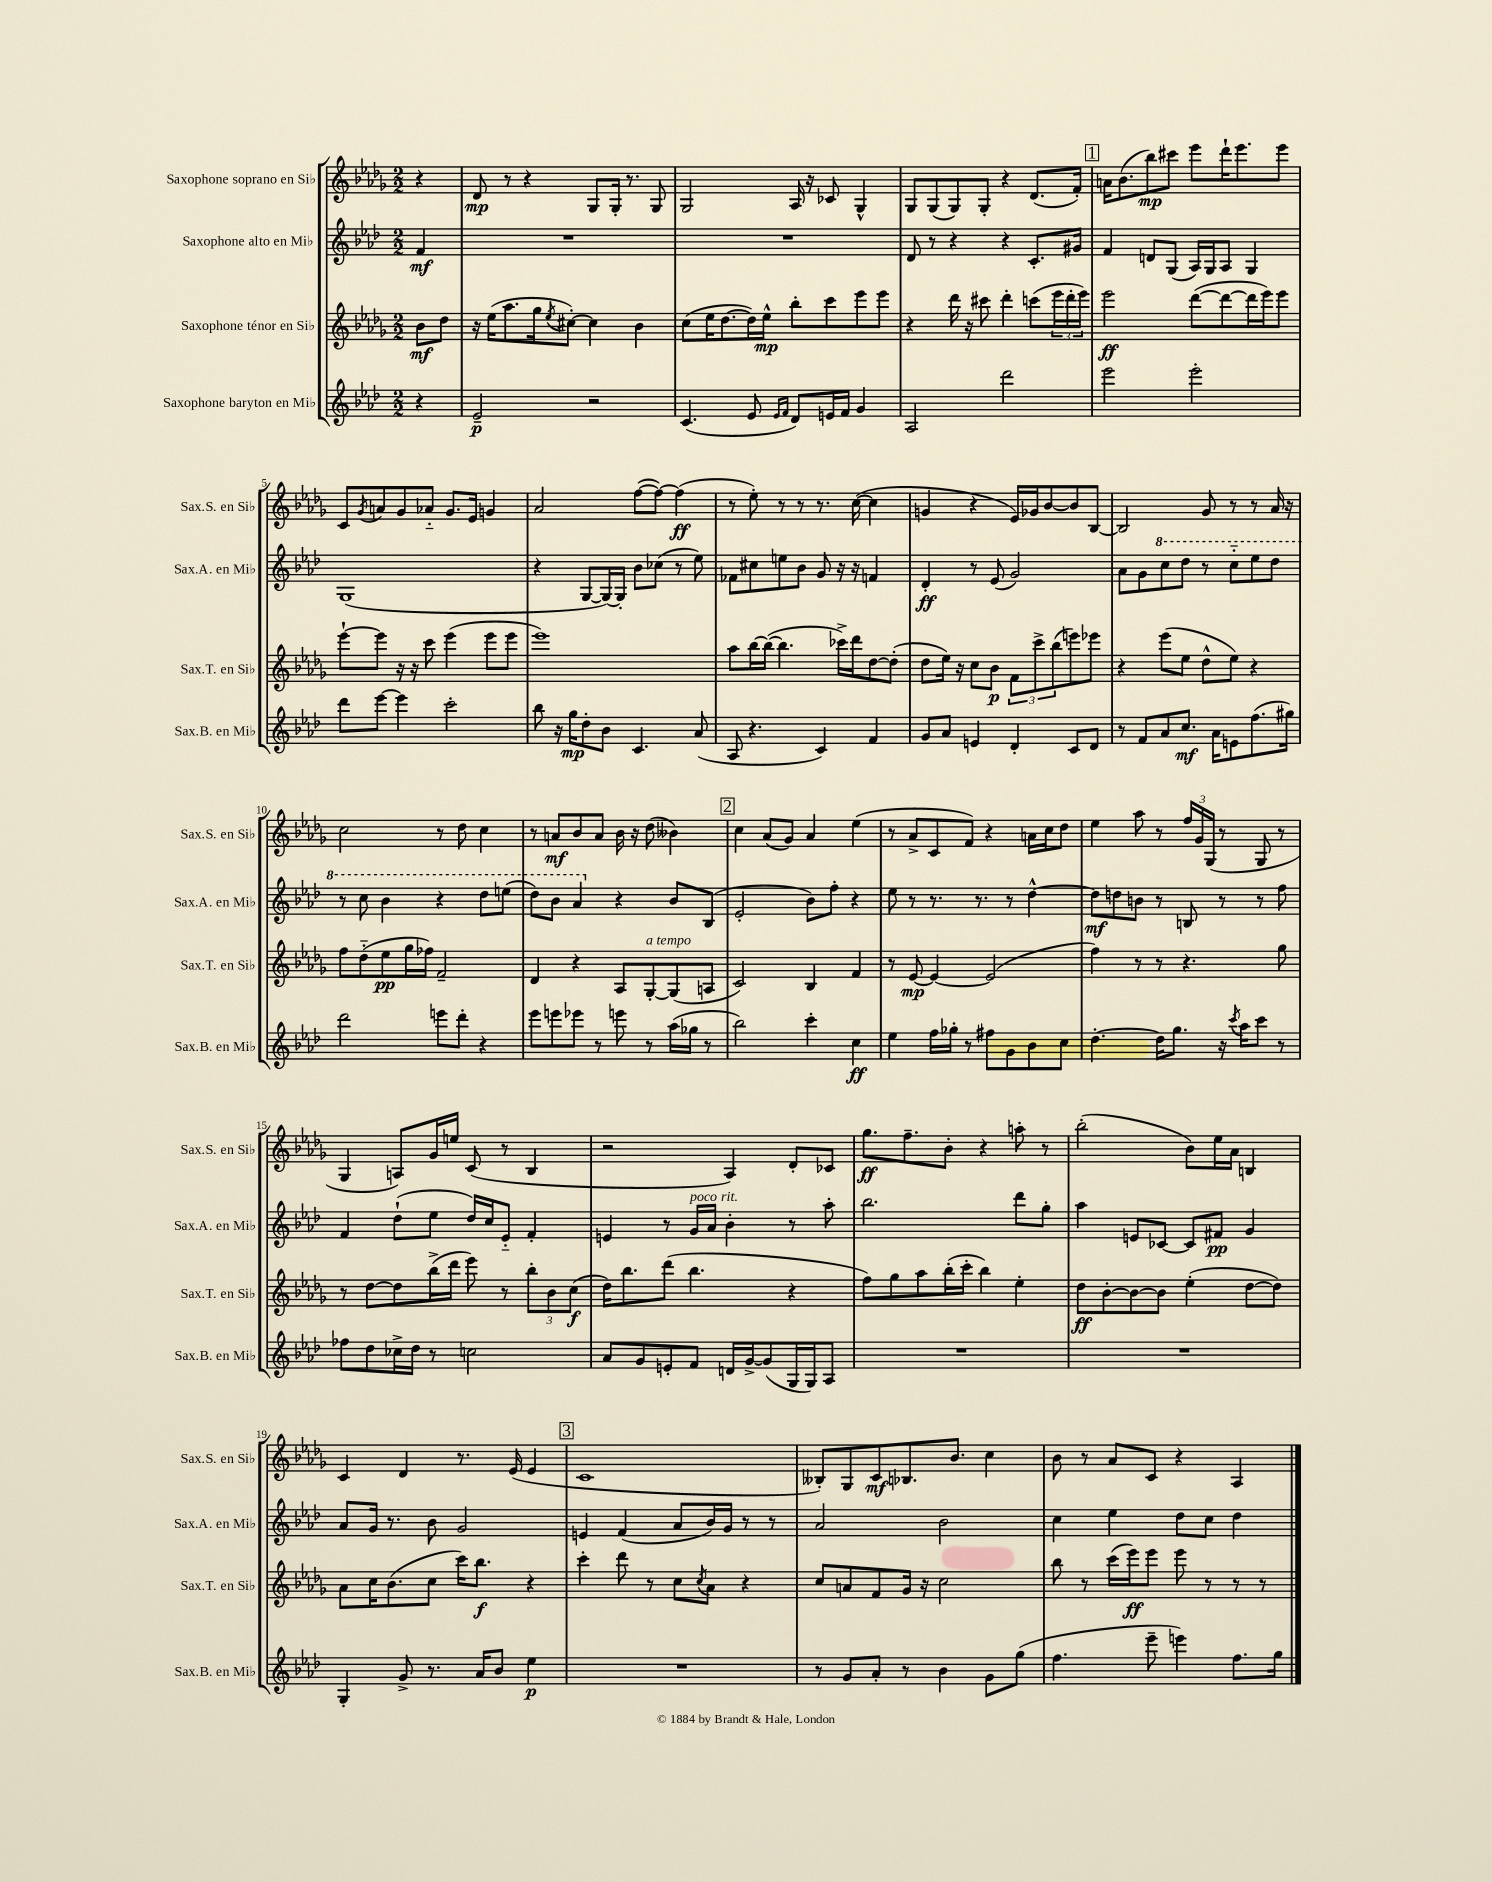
<<
\new StaffGroup <<
\new Staff = "s0" \with { instrumentName = "Saxophone soprano en Sib" shortInstrumentName = "Sax.S. en Sib" } {
    \clef treble \key des \major \numericTimeSignature \time 2/2 \partial 4
    r4 |
    des'8\mp r8 r4 ges8 ges16-. r8. ges8 |
    ges2 aes16 r16 ces'8 ges4-^ |
    ges8 ges8( ges8) ges8-. r4 des'8.( f'16-.) |
    \mark \markup { \box "1" } a'16 bes'8.( bes''8\mp) cis'''8 ees'''8 des'''16-! ees'''8. ees'''8 |
    c'8 \acciaccatura { ges'8 } a'8 ges'8 aes'8-_ ges'8. ees'16 g'4 |
    aes'2 f''8~( f''8~) f''4\ff( |
    r8 ees''8-.) r8 r8 r8. c''16~( c''4 |
    g'4 r4 ees'16) ges'16 bes'8~ bes'8 bes8~ |
    bes2 ges'8 r8 r8 aes'16 r16 |
    c''2 r8 des''8 c''4 |
    r8 a'8\mf bes'8 a'8 bes'16 r16 des''8( beses'4) |
    \mark \markup { \box "2" } c''4 aes'8( ges'8) aes'4 ees''4( |
    r8 aes'8-> c'8 f'8) r4 a'16 c''16 des''8 |
    ees''4 aes''8 r8 \tuplet 3/2 { f''16 ges'16 ges16( } r8 ges8 r8 |
    ges4 a8) ges'16 e''16 c'8( r8 bes4 |
    r2 aes4) des'8-. ces'8 |
    ges''8.\ff f''8.-- bes'8-. r4 a''8-. r8 |
    bes''2-.( bes'8) ees''16 aes'16 b4 |
    c'4 des'4 r8. ees'16( ees'4 |
    \mark \markup { \box "3" } c'1 |
    beses8-.) ges8 c'8\mf bes8. bes'8. c''4 |
    bes'8 r8 aes'8 c'8 r4 aes4 \bar "|." |
}
\new Staff = "s1" \with { instrumentName = "Saxophone alto en Mib" shortInstrumentName = "Sax.A. en Mib" } {
    \clef treble \key aes \major \numericTimeSignature \time 2/2 \partial 4
    f'4\mf |
    R1 |
    R1 |
    des'8 r8 r4 r4 c'8.-. gis'16 |
    \mark \markup { \box "1" } f'4 d'8 g8( aes16) g16 aes8 g4 |
    g1( |
    r4 g8~ g16~) g16-. bes'8 ces''8( r8 ees''8) |
    fes'8 cis''8 e''8 bes'8 g'8 r16 r16 f'4 |
    des'4-.\ff r8 ees'8( g'2) |
    aes'8 g'8 \ottava #1 c'''8 des'''8 r8 c'''8-_ ees'''8 des'''8 |
    r8 c'''8 bes''4 r4 des'''8 e'''8( |
    des'''8) bes''8 aes''4 \ottava #0 r4 bes'8 bes8( |
    \mark \markup { \box "2" } ees'2-. bes'8) f''8-. r4 |
    ees''8 r8 r8. r8. r8 des''4~-^ |
    des''8\mf d''8 b'8 r8 b8 r8 r8 f''8 |
    f'4 des''8-!( ees''8 des''16) c''16 ees'8-_ f'4-. |
    e'4 r8 g'16^\markup { \italic "poco rit." } aes'16 bes'4-. r8 aes''8-. |
    bes''2. des'''8 g''8-. |
    aes''4 e'8 ces'8~ ces'8 fis'8\pp g'4 |
    aes'8 g'16 r8. bes'8 g'2 |
    \mark \markup { \box "3" } e'4 f'4( aes'8 bes'16) g'16 r8 r8 |
    aes'2 bes'2 |
    c''4 ees''4 des''8 c''8 des''4 \bar "|." |
}
\new Staff = "s2" \with { instrumentName = "Saxophone ténor en Sib" shortInstrumentName = "Sax.T. en Sib" } {
    \clef treble \key des \major \numericTimeSignature \time 2/2 \partial 4
    bes'8\mf des''8 |
    r16 ees''16( aes''8. ges''16 \acciaccatura { ees''8 } cis''8~-.) cis''4 bes'4 |
    c''8( ees''16 des''8.~ des''16) ees''16-^\mp bes''8-. c'''8 ees'''8 ees'''8 |
    r4 des'''16 r16 cis'''8 des'''4-. c'''8( \tuplet 3/2 { ees'''16 des'''16-. ees'''16) } |
    \mark \markup { \box "1" } ees'''2\ff des'''8~( des'''8~ des'''16 ees'''16) ees'''8 |
    ees'''8~-! ees'''8 r16 r16 c'''8 ees'''4( ees'''8 ees'''8 |
    ees'''1) |
    aes''8 bes''16~ bes''16~( bes''4. ces'''16->) des'''16 des''8~ des''8-.( |
    des''8 ees''16) r16 c''8 bes'8\p \tuplet 3/2 { f'8 c'''8-> bes''8( } e'''8) ees'''8 |
    r4 ees'''8( ees''8 des''8-^ ees''8) r4 |
    f''8 des''8-_( ees''8\pp ges''16 fes''16) f'2-- |
    des'4 r4 aes8 ges8~-.^\markup { \italic "a tempo" } ges8( a8 |
    \mark \markup { \box "2" } c'2) bes4 f'4 |
    r8 ees'8~\mp ees'4~ ees'2( |
    f''4) r8 r8 r4. ges''8 |
    r8 des''8~ des''8 bes''16->( des'''16 ees'''8) r8 \tuplet 3/2 { bes''8-. bes'8 c''8\f( } |
    des''16) bes''8. des'''8( bes''4. r4 |
    f''8) ges''8 aes''8 bes''16-.( c'''16-. bes''4) ees''4-. |
    des''8\ff bes'8~-. bes'8~ bes'8 ees''4-.( des''8~ des''8) |
    aes'8 c''16 bes'8.( c''8 c'''16) bes''8.\f r4 |
    \mark \markup { \box "3" } c'''4-. des'''8 r8 c''8 \acciaccatura { c''8 } aes'8 r4 |
    c''8 a'8 f'8 ges'16 r16 c''2 |
    bes''8 r8 c'''16( ees'''16\ff) ees'''8 ees'''8 r8 r8 r8 \bar "|." |
}
\new Staff = "s3" \with { instrumentName = "Saxophone baryton en Mib" shortInstrumentName = "Sax.B. en Mib" } {
    \clef treble \key aes \major \numericTimeSignature \time 2/2 \partial 4
    r4 |
    ees'2--\p r2 |
    c'4.( ees'8 \grace { ees'16 f'16 } des'8) e'16 f'16 g'4 |
    aes2 des'''2 |
    \mark \markup { \box "1" } ees'''2 ees'''2-. |
    des'''8 ees'''8~ ees'''4 c'''2-. |
    bes''8 r16 g''16\mp des''8-. bes'8 c'4. aes'8( |
    aes8 r4. c'4) f'4 |
    g'8 aes'8 e'4 des'4-. c'8 des'8 |
    r8 f'8 aes'8 c''8.\mf aes'16 e'8 f''8.( gis''16) |
    des'''2 e'''8 des'''8-. r4 |
    ees'''8 e'''8 ees'''8 r8 e'''8 r8 aes''16( ges''16 r8 |
    \mark \markup { \box "2" } bes''2) c'''4-. c''4\ff |
    ees''4 f''16 ges''16-. r8 fis''8 g'8 bes'8 c''8 |
    des''4.~-. des''16 g''8. r16 \acciaccatura { c'''8 } aes''16 c'''8 r8 |
    fes''8 des''8 ces''16-> des''16 r8 c''2 |
    aes'8 g'8 e'8-. f'8 d'16 g'16~-> g'8( g16 g16) aes8 |
    R1 |
    R1 |
    g4-. g'8-> r8. aes'16 bes'8 ees''4\p |
    \mark \markup { \box "3" } R1 |
    r8 g'8 aes'8-. r8 bes'4 g'8 g''8( |
    f''4. ees'''8-- e'''4) f''8. g''16 \bar "|." |
}
>>
>>
